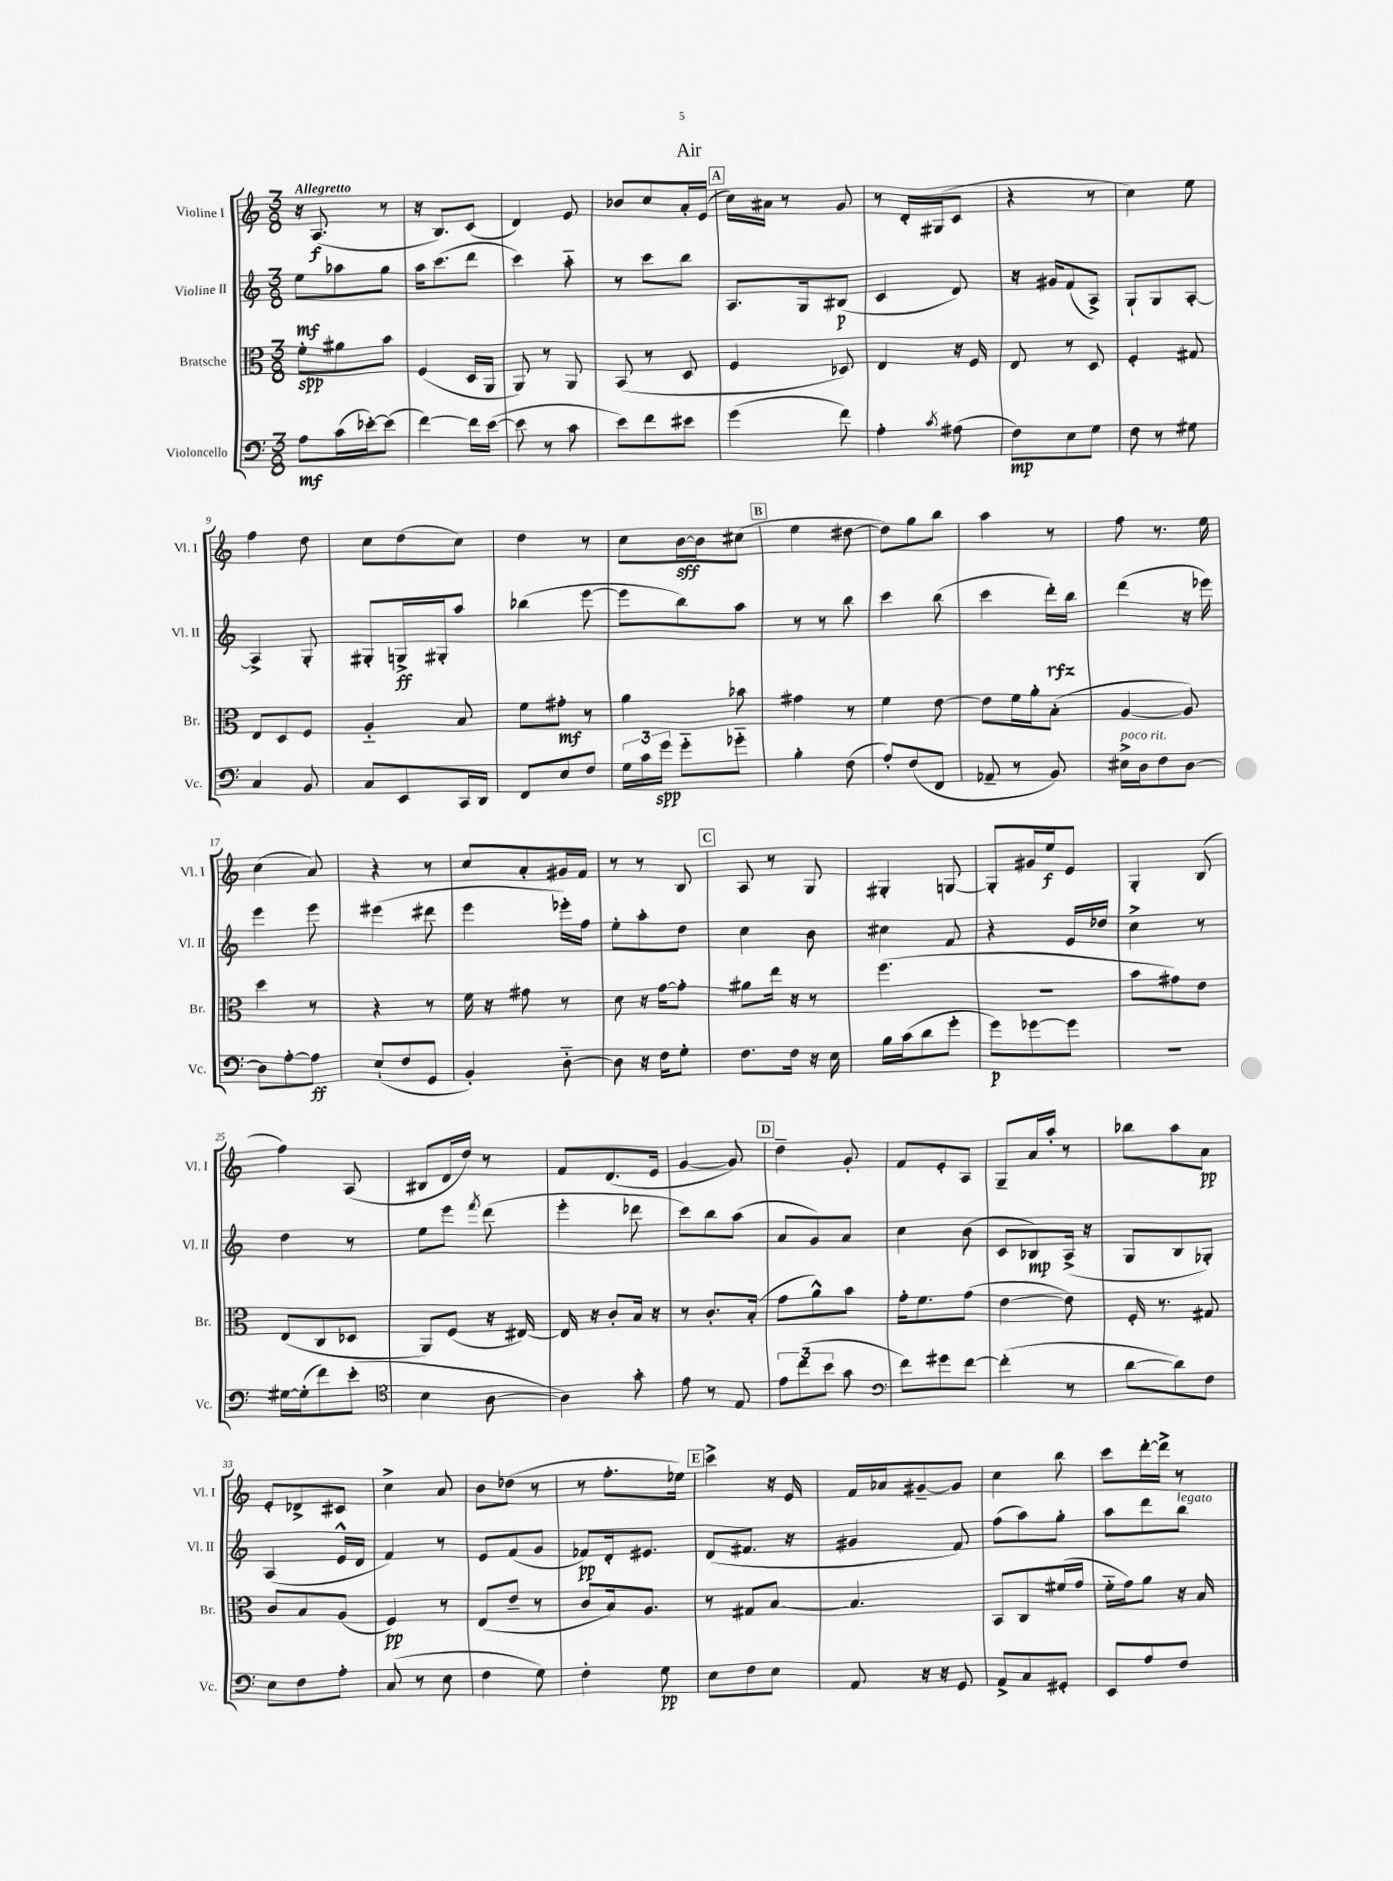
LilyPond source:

\header { title = "Air" }
<<
\new StaffGroup <<
\new Staff = "s0" \with { instrumentName = "Violine I" shortInstrumentName = "Vl. I" } {
    \clef treble \key c \major \numericTimeSignature \time 3/8 \tempo "Allegretto"
    \autoBeamOff r16 a8.\f( r8 |
    r16 b8.[) c'8]( |
    d'4) e'8 |
    bes'8[ c''8 a'16-. e'16]( |
    \mark \markup { \box "A" } c''16[) ais'16] r8 g'8 |
    r8 d'16[-. gis16( c'8] |
    r4 r8 |
    c''4) e''8 |
    f''4 d''8 |
    c''8[ d''8( c''8]) |
    d''4 r8 |
    c''8[ b'16~\sff b'16 cis''8]( |
    \mark \markup { \box "B" } e''4 dis''8~ |
    dis''8[) g''8 b''8] |
    a''4 r8 |
    f''8 r8. e''16 |
    c''4( a'8) |
    r4 r8 |
    c''8[ a'8-. gis'16 f'16] |
    r8 r8 b8 |
    \mark \markup { \box "C" } a8 r8 g8 |
    gis4-. g8~ |
    g8[-. gis'16 e''16\f e'8] |
    g4-. b8( |
    f''4) a8( |
    bis8[ d'16 d''16]) r8 |
    f'8[ d'8.( e'16] |
    g'4~ g'8) |
    \mark \markup { \box "D" } d''4-- g'8-. |
    f'8[ e'8-. a8] |
    g8[-- a'16 a''16]-. r8 |
    bes''8[ a''8 a'8]\pp |
    e'8[-. des'8-> cis'8] |
    c''4-> a'8 |
    b'8[ des''8]( r8 |
    r8 f''8.[-. ees''16]) |
    \mark \markup { \box "E" } c'''4-> r16 e'16 |
    f'16[ aes'16 gis'8~-- gis'8] |
    c''4 b''8 |
    c'''8[ d'''16~-. d'''16]-> r8 \bar "|." |
}
\new Staff = "s1" \with { instrumentName = "Violine II" shortInstrumentName = "Vl. II" } {
    \clef treble \key c \major \numericTimeSignature \time 3/8
    \autoBeamOff e''8[\mf aes''8 g''8] |
    a''16[ c'''8.( d'''8] |
    c'''4) a''8-_ |
    r8 c'''8[ b''8] |
    \mark \markup { \box "A" } a8.[ g16 bis8]\p( |
    c'4 d'8) |
    r16 gis'16[ f'8( a8]->) |
    g8[-! g8 a8]~-. |
    a4-> g8-. |
    gis8[-. g16->\ff gis16-. a''8] |
    bes''4( e'''8~ |
    e'''8[ b''8) a''8] |
    \mark \markup { \box "B" } r8 r8 b''8 |
    c'''4 b''8( |
    c'''4 d'''16[-.\rfz) b''16] |
    d'''4( r16 ees'''16) |
    e'''4 e'''8 |
    eis'''4( dis'''8 |
    e'''4 ees'''16[-.) f''16] |
    e''8[-. a''8-. d''8] |
    \mark \markup { \box "C" } c''4 b'8 |
    cis''4 f'8 |
    r4 e'16[ des''16] |
    c''4-> r8 |
    d''4 r8 |
    e''8[ e'''8] \acciaccatura { f'''8 } d'''8( |
    e'''4-. des'''8 |
    c'''8[) b''8 a''8]( |
    \mark \markup { \box "D" } a'8[ g'8) a'8] |
    c''4 b'8( |
    c'8[ bes8\mp) a16]->( r16 |
    g8[ b8 ges8]-.) |
    a4( e'16[-^ d'16] |
    f'4) r8 |
    e'8[ f'8( g'8] |
    fes'8[\pp) d'16-. eis'8.] |
    \mark \markup { \box "E" } d'8[( fis'8.] r16 |
    gis'4 f'8) |
    f''8[( a''8) g''8]-. |
    a''8[ d'''8 b''8]^\markup { \italic "legato" } \bar "|." |
}
\new Staff = "s2" \with { instrumentName = "Bratsche" shortInstrumentName = "Br." } {
    \clef alto \key c \major \numericTimeSignature \time 3/8
    \autoBeamOff f'8[-.\spp ais'8 b'8] |
    f4( d16[ a,16] |
    a,8) r8 a,8 |
    b,8( r8 d8 |
    \mark \markup { \box "A" } f4 des8) |
    e4 r16 f16 |
    e8 r8 d8 |
    f4-. gis8 |
    e8[ d8 f8] |
    a4-_ b8 |
    f'8[ gis'8]-.\mf r8 |
    a'4 bes'8 |
    \mark \markup { \box "B" } gis'4 r8 |
    f'4 e'8~ |
    e'8[ f'16 a'16-. b8]-.( |
    a4~ a8) |
    d''4 r8 |
    r4 r8 |
    f'16 r16 gis'8 r8 |
    d'8 r16 g'16[~ g'8]-. |
    \mark \markup { \box "C" } ais'8[ e''16] r16 r8 |
    f''4.( |
    R4. |
    b'8[ gis'8) e'8] |
    e8[( c8 des8] |
    a,8[) f8]( r16 eis16~) |
    eis16 r16 c'8[-. b16] r16 |
    r8 c'8.[-. b16]-.( |
    \mark \markup { \box "D" } g'8[ a'8-^) b'8] |
    g'16[-. f'8. g'8]( |
    e'4~ e'8) |
    f16-. r8. gis8 |
    c'8[ b8 a8]( |
    f4\pp) r8 |
    e8[( e'8]-- r8 |
    c'8[ b16) a8.] |
    \mark \markup { \box "E" } r8 gis8[ b8]~ |
    b4. |
    b,8[ c8 fis'16( g'16] |
    f'16[-_ g'16) a'8] r16 b16 \bar "|." |
}
\new Staff = "s3" \with { instrumentName = "Violoncello" shortInstrumentName = "Vc." } {
    \clef bass \key c \major \numericTimeSignature \time 3/8
    \autoBeamOff a8[\mf c'16( ees'16~-.) ees'8]( |
    f'4~) f'16[ e'16]~( |
    e'8 r8 c'8 |
    e'8[) f'8 eis'8] |
    \mark \markup { \box "A" } g'4( f'8) |
    a4-. \acciaccatura { c'8 } ais8( |
    f8[\mp) e8 g8] |
    f8 r8 gis8 |
    c4 b,8 |
    c8[ e,8 c,16 d,16] |
    f,8[ e8 f8] |
    \tuplet 3/2 { g16[ c'16 g'16]\spp } g'8[-_ ges'8]-_ |
    \mark \markup { \box "B" } b4-. f8( |
    a8[-.) f8( f,8] |
    aes,8-- r8 b,8) |
    eis16[->^\markup { \italic "poco rit." } d16 f8 d8]~ |
    d8[ a8~-. a8]\ff |
    e8[-!( f8 g,8] |
    b,4-.) d8~-_ |
    d8 r16 f16[ g8]-. |
    \mark \markup { \box "C" } f8.[ f16] r16 e16 |
    b16[ c'16( d'8 g'8]-. |
    g'8[\p) ges'8~ ges'8] |
    R4. |
    gis16[~ gis16-.( f'8) e'8]-.( |
    \clef tenor b4 a8~ |
    a4) g'8-. |
    e'8 r8 e8 |
    \mark \markup { \box "D" } \tuplet 3/2 { e'8[ c''8( b'8] } g'8 |
    \clef bass f'8[) gis'8 f'8]~ |
    f'4-.( r8 |
    d'8[~ d'8) f8] |
    e8[ f8 a8]-. |
    c8( r8 e8 |
    f4 g8) |
    f4-. g8\pp |
    \mark \markup { \box "E" } e8[ f8 e8] |
    a,8 r16 r16 g,8 |
    a,8[-> c8 gis,8]-. |
    e,8[ a8 f8] \bar "|." |
}
>>
>>
